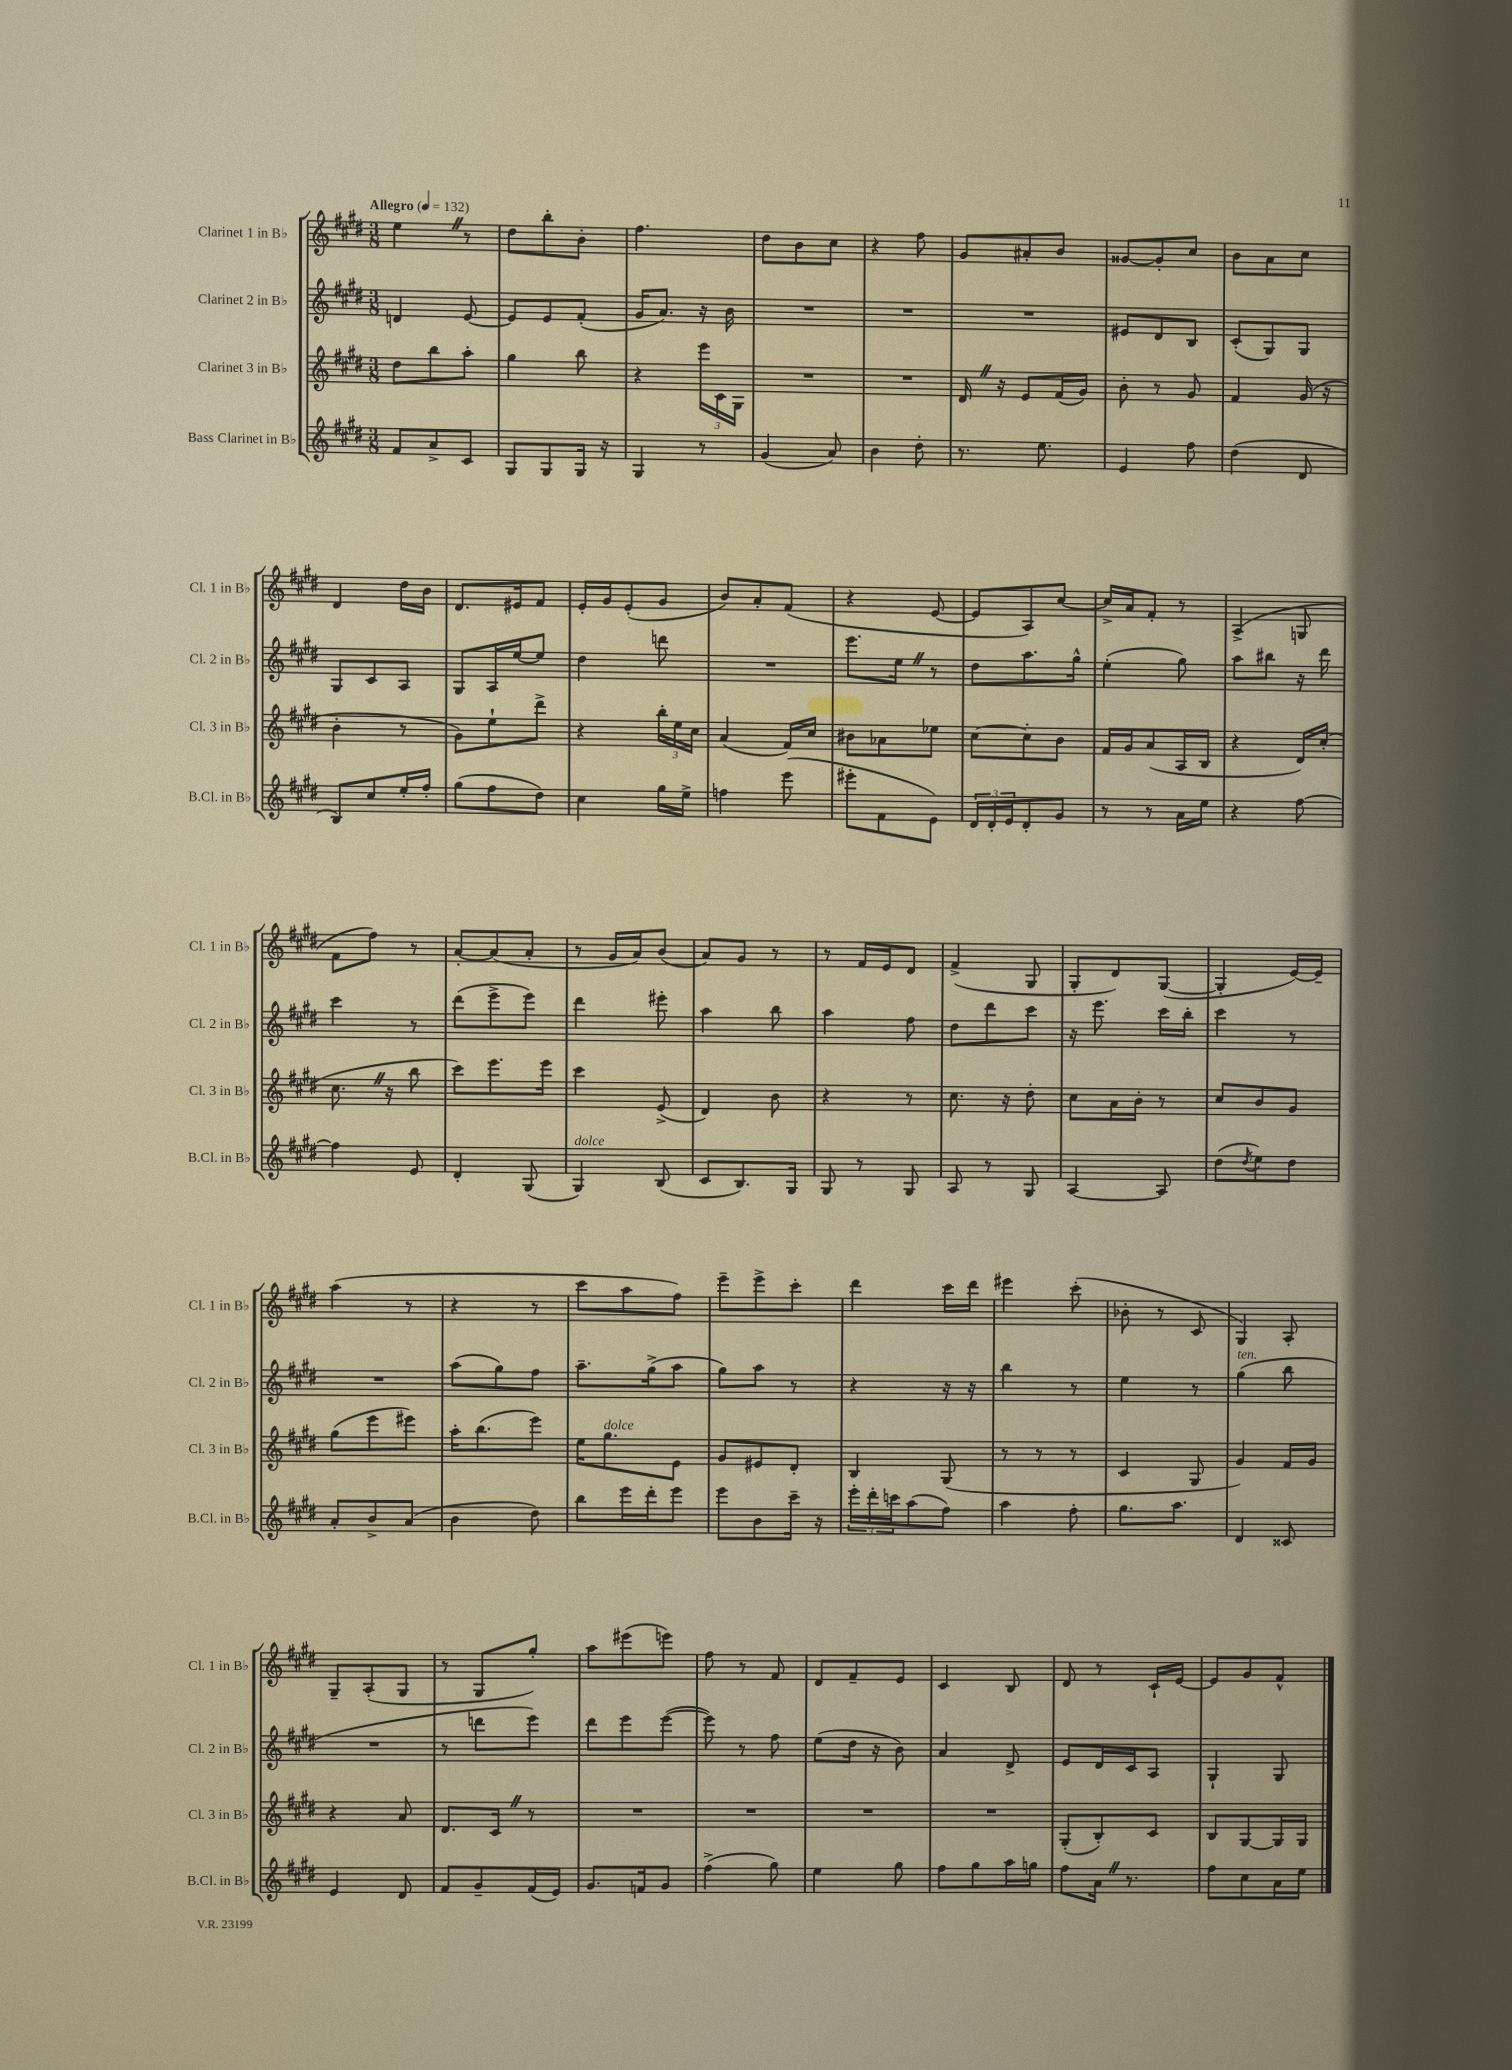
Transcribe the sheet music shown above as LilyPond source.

<<
\new StaffGroup <<
\new Staff = "s0" \with { instrumentName = "Clarinet 1 in Bb" shortInstrumentName = "Cl. 1 in Bb" } {
    \clef treble \key e \major \numericTimeSignature \time 3/8 \tempo "Allegro" 4 = 132
    e''4 \once \override BreathingSign.text = \markup { \musicglyph "scripts.caesura.straight" } \breathe r8 |
    dis''8 b''8-. b'8-. |
    fis''4. |
    dis''8 b'8 cis''8 |
    r4 fis''8 |
    gis'8 ais'8-. b'8 |
    gisis'8~ gisis'8-. cis''8 |
    b'8 a'8 cis''8 |
    dis'4 dis''16 b'16 |
    dis'8. eis'16 fis'8 |
    e'16-. gis'16 e'8-.( gis'8 |
    b'8) a'8-. fis'8( |
    r4 e'8~ |
    e'8 a8) cis''8~ |
    cis''16-> a'16 fis'8-. r8 |
    a4->( g8 |
    fis'8 fis''8) r8 |
    a'8~-. a'8( a'8-. |
    r8 gis'16 a'16) b'8( |
    a'8) gis'8 r8 |
    r8 fis'16 e'16 dis'8 |
    fis'4->( gis8 |
    gis8-. dis'8) gis8~( |
    gis4-. e'16~) e'16-- |
    a''4( r8 |
    r4 r8 |
    cis'''8 a''8 fis''8) |
    e'''8-- e'''8-> cis'''8-. |
    dis'''4 cis'''16 dis'''16 |
    eis'''4 cis'''8-.( |
    bes'8-. r8 cis'8 |
    gis4) a8-. |
    gis8-- a8-.( gis8 |
    r8 gis8 gis''8-.) |
    a''8 eis'''8( e'''8) |
    fis''8 r8 fis'8 |
    dis'8 fis'8-- e'8 |
    cis'4 b8 |
    dis'8 r8 cis'16-! e'16~ |
    e'8 gis'8 fis'8-^ \bar "|." |
}
\new Staff = "s1" \with { instrumentName = "Clarinet 2 in Bb" shortInstrumentName = "Cl. 2 in Bb" } {
    \clef treble \key e \major \numericTimeSignature \time 3/8
    d'4 e'8~ |
    e'8 e'8 fis'8-.( |
    gis'16 a'8.) r16 b'16 |
    R4. |
    R4. |
    R4. |
    eis'8 dis'8 b8 |
    cis'8-.( gis8) gis8 |
    gis8 cis'8 a8 |
    gis8 a16 e''16~ e''8 |
    dis''4 d'''8 |
    R4. |
    e'''8. e''16 \once \override BreathingSign.text = \markup { \musicglyph "scripts.caesura.straight" } \breathe r8 |
    dis''8 a''8. gis''16-^ |
    e''4-.( gis''8) |
    a''8 bis''8 r16 dis'''16 |
    cis'''4 r8 |
    dis'''8( e'''8-> e'''8) |
    dis'''4 eis'''8-. |
    a''4 b''8 |
    a''4 fis''8 |
    dis''8 dis'''8 cis'''8 |
    r16 e'''8. cis'''16 b''16-. |
    cis'''4 r8 |
    R4. |
    a''8( gis''8) fis''8 |
    a''8.-- gis''16->( a''8 |
    gis''8) a''8 r8 |
    r4 r16 r16 |
    b''4 r8 |
    e''4 r8 |
    gis''4^\markup { \italic "ten." }( b''8 |
    R4. |
    r8 d'''8 e'''8) |
    dis'''8 e'''8 e'''8~( |
    e'''8) r8 fis''8 |
    e''8( dis''16 r16 b'8) |
    a'4 dis'8-> |
    e'8 dis'16 cis'16 a8 |
    gis4-! gis8 \bar "|." |
}
\new Staff = "s2" \with { instrumentName = "Clarinet 3 in Bb" shortInstrumentName = "Cl. 3 in Bb" } {
    \clef treble \key e \major \numericTimeSignature \time 3/8
    dis''8 b''8 a''8-. |
    gis''4 b''8 |
    r4 \tuplet 3/2 { e'''16 cis'16 gis16 } |
    R4. |
    R4. |
    dis'16 \once \override BreathingSign.text = \markup { \musicglyph "scripts.caesura.straight" } \breathe r16 e'8 fis'16( gis'16) |
    b'8-. r8 gis'8 |
    fis'4 gis'16( r16 |
    b'4-. r8 |
    gis'8) e''8-! dis'''8-> |
    r4 \tuplet 3/2 { b''16-. e''16 cis''16 } |
    a'4( fis'16) cis''16 |
    bis'8 aes'8 ees''8 |
    cis''8~ cis''8-. b'8 |
    fis'16 gis'16 a'8( a16 b16 |
    r4 dis'16) cis''16-.( |
    cis''8. \once \override BreathingSign.text = \markup { \musicglyph "scripts.caesura.straight" } \breathe r16 b''8 |
    cis'''8) e'''8. e'''16 |
    cis'''4 e'8->( |
    dis'4) b'8 |
    r4 r8 |
    cis''8. r16 dis''8-. |
    cis''8 a'16 b'16-. r8 |
    cis''8 b'8 gis'8 |
    gis''8( e'''8 eis'''8) |
    a''16-. b''8.( e'''8) |
    e''16 gis''8.^\markup { \italic "dolce" } e'8 |
    gis'8 eis'8 dis'8-. |
    b4 gis8( |
    r8 r8 r8 |
    cis'4 gis8 |
    gis'4) fis'16 gis'16 |
    r4 a'8 |
    dis'8. cis'16 \once \override BreathingSign.text = \markup { \musicglyph "scripts.caesura.straight" } \breathe r8 |
    R4. |
    R4. |
    R4. |
    R4. |
    gis8-.( b8-.) cis'8 |
    b8 gis8~ gis16 gis16 \bar "|." |
}
\new Staff = "s3" \with { instrumentName = "Bass Clarinet in Bb" shortInstrumentName = "B.Cl. in Bb" } {
    \clef treble \key e \major \numericTimeSignature \time 3/8
    fis'8 a'8-> cis'8 |
    gis8 gis8 gis16 r16 |
    gis4 r8 |
    gis'4( a'8) |
    b'4 dis''8-. |
    r8. e''8. |
    e'4 fis''8 |
    dis''4( dis'8 |
    b8) cis''8 e''16-. fis''16-. |
    gis''8( fis''8 dis''8) |
    cis''4 gis''16 e''16-> |
    f''4 e'''8( |
    eis'''8-. fis'8 e'8) |
    \tuplet 3/2 { dis'16 dis'16-. e'16 } dis'8-. gis'8 |
    r8 r8 a'16 e''16 |
    r4 fis''8~ |
    fis''4 e'8 |
    dis'4-. gis8( |
    gis4^\markup { \italic "dolce" }) b8( |
    cis'8 b8.) gis16 |
    gis8 r8 gis8 |
    a8 r8 gis8 |
    a4~ a8 |
    dis''8( \acciaccatura { dis''8 } e''8) dis''8 |
    a'8-. b'8-> a'8( |
    b'4 dis''8) |
    b''8 e'''16 dis'''16-. e'''8 |
    e'''8 b'8 cis'''16-- r16 |
    \tuplet 3/2 { e'''16-. dis'''16-. c'''16 } a''8( fis''8) |
    a''4 fis''8-. |
    gis''8. a''8. |
    dis'4 cisis'8 |
    e'4 dis'8 |
    fis'8 gis'8-- fis'16( e'16) |
    gis'8. f'16 gis'8 |
    fis''4->( gis''8) |
    e''4 gis''8 |
    fis''8 gis''8 a''16 g''16 |
    fis''8 a'16 \once \override BreathingSign.text = \markup { \musicglyph "scripts.caesura.straight" } \breathe r8. |
    fis''8 cis''8 a'16 e''16 \bar "|." |
}
>>
>>
\layout { \context { \Score \remove "Bar_number_engraver" } }
